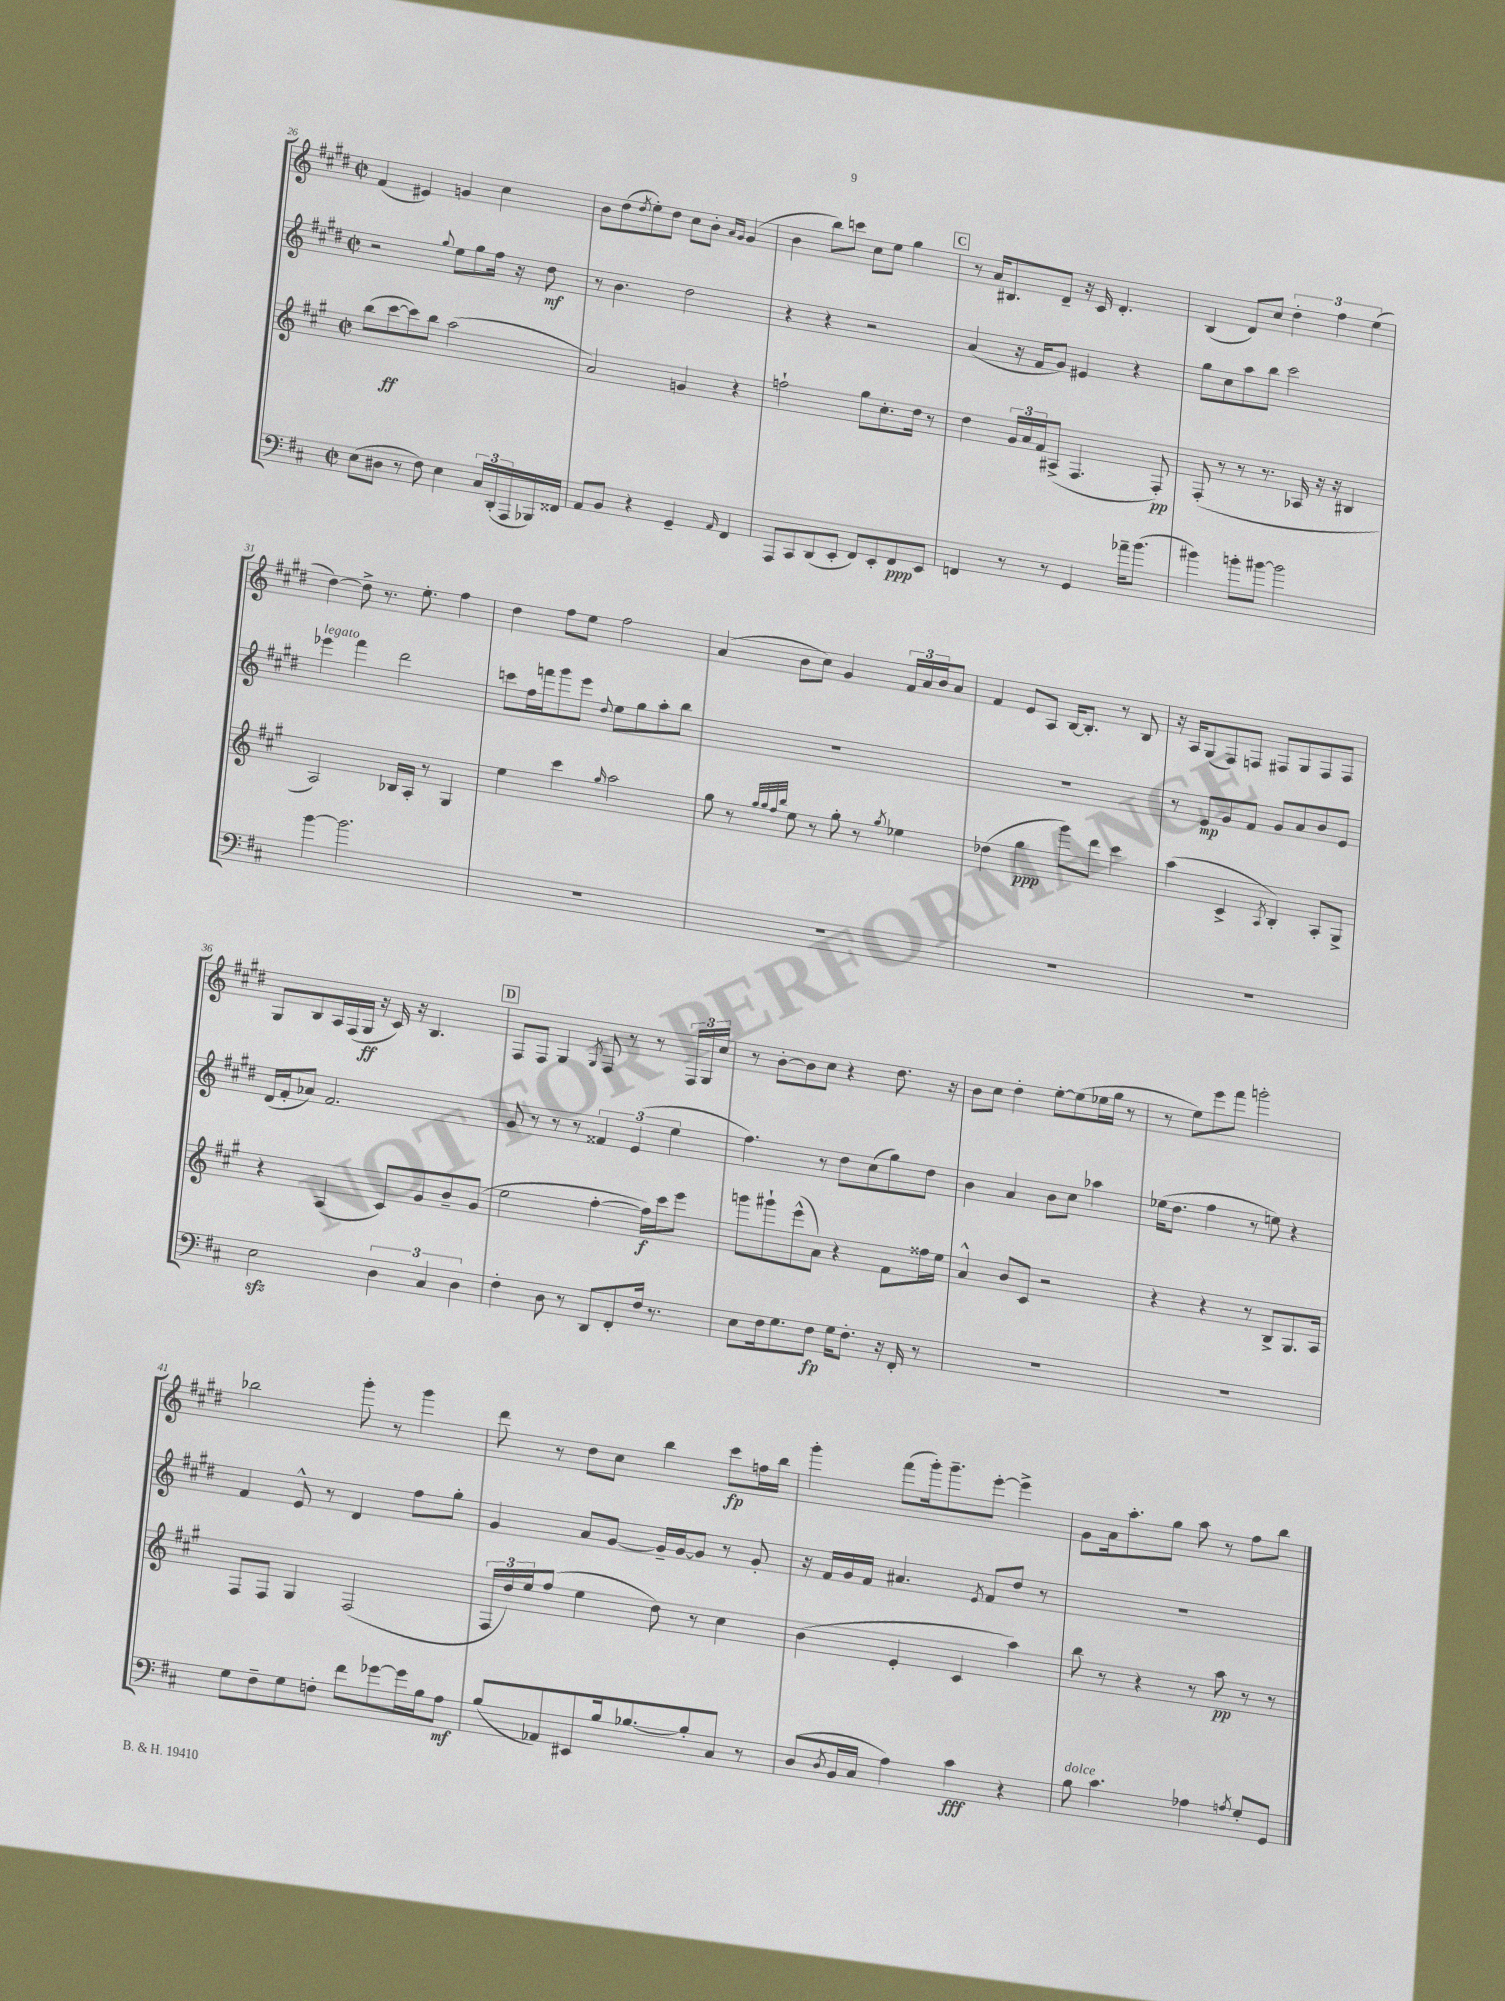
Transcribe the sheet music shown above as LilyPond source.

<<
\new StaffGroup <<
\new Staff = "s0" {
    \clef treble \key e \major \defaultTimeSignature \time 2/2
    fis'4( eis'4) g'4 cis''4 |
    b'8 dis''8( \acciaccatura { dis''8 } e''8-.) dis''8 cis''8 b'8-. \grace { a'16 gis'16 } gis'4( |
    b'4 b''8) c'''8 cis''8 e''8 gis''4 |
    \mark \markup { \box "C" } r8 a'16 bis8. dis'8-- r16 cis'16 dis'4.-. |
    b4( dis'8) cis''8 \tuplet 3/2 { dis''4-. fis''4 e''4( } |
    dis''4~) dis''8-> r8. e''8.-. fis''4 |
    dis''4 fis''8 e''8 fis''2 |
    a'4( b'8 cis''8) gis'4 \tuplet 3/2 { fis'16 a'16 b'16 } a'8 |
    fis'4 e'8 a8 b16~ b8.-. r8 b8 |
    r16 a16 gis8( fis8) f8 fis8 gis8 fis8 fis8 |
    gis8 b8 a16 fis16( gis16\ff r16 cis'16) r16 b4. |
    \mark \markup { \box "D" } fis8 fis8 gis4 \acciaccatura { gis8 } fis8 r8 r8 \tuplet 3/2 { fis16 gis16 cis''16 } |
    r8 b'8~-. b'8 cis''8 r4 dis''8. r16 |
    b'8 cis''8 dis''4-. e''8~-. e''8( ees''16 gis''16 r8 |
    r8 e''8) e'''8 fis'''8 g'''2-. |
    bes''2 gis'''8-. r8 gis'''4 |
    dis'''8 r8 dis''8 cis''8 b''4 cis'''8\fp f''16 b''16 |
    gis'''4-. fis'''8( gis'''16-.) gis'''8.-- e'''8~-. e'''4-> |
    gis'8 a'16 a''8.-. gis''8 a''8 r8 fis''8 b''8 \bar "|." |
}
\new Staff = "s1" {
    \clef treble \key e \major \defaultTimeSignature \time 2/2
    r2 \appoggiatura { gis''8 } e''8 gis''8 fis''16 r16 dis''8\mf |
    r8 b'4. dis''2 |
    r4 r4 r2 |
    \mark \markup { \box "C" } a'4( r16 fis'16 gis'8) eis'4 r4 |
    gis''8 cis''8 a''8 b''8 cis'''2 |
    ees'''4^\markup { \italic "legato" } fis'''4 dis'''2 |
    c'''8 fis''16 f'''16 gis'''8 e'''8 \appoggiatura { dis''8 } e''8 gis''8 a''8-. b''8 |
    R1 |
    R1 |
    r8 e'8\mp gis'8 fis'8 gis'8 a'8 b'8 e'8 |
    dis'16( fis'16-. aes'8) fis'2. |
    \mark \markup { \box "D" } gis'8 r8 r8 r8 \tuplet 3/2 { fisis'4 e'4( e''4 } |
    fis''4.) r8 dis''8 cis''8( gis''8) dis''8 |
    b'4 a'4 b'8 cis''8 aes''4 |
    ees''16( dis''8. fis''4 r8 e''8) r4 |
    fis'4 e'8-^ r8 dis'4 fis''8 gis''8-. |
    gis'4 a'8 gis'8~ gis'16-- gis'16~ gis'8 r8 gis'8-. |
    r16 fis'16 gis'16 fis'16 ais'4. \acciaccatura { e'8 } fis'8 dis''8 r8 |
    R1 \bar "|." |
}
\new Staff = "s2" {
    \clef treble \key a \major \defaultTimeSignature \time 2/2
    b''8( cis'''8~\ff cis'''8) b''8 a''2( |
    a'2) g'4 r4 |
    f''2-! gis''8 cis''8.-. d''16 r8 |
    \mark \markup { \box "C" } d''4 \tuplet 3/2 { gis'16 a'16 fis'16 } ais8->( fis4. fis8-.\pp) |
    fis8-.( r8 r8 r8. aes16 r16 r16 bis4 |
    a2) bes16 a16-. r8 gis4 |
    e''4 cis'''4 \grace { gis''16 } a''2 |
    gis''8 r8 \grace { gis''32 gis''32 fis''32 b''32 } e''8 r8 gis''8-. r8 \acciaccatura { gis''8 } ees''4 |
    des''4( gis''4\ppp gis'''8) d'''8 cis'''4 |
    a''4( cis'4-> \acciaccatura { a8 } b4-.) a8-. gis8-> |
    r4 a4( cis'8) gis'8 b'8-- gis'8( |
    \mark \markup { \box "D" } e''2 fis''4~-. fis''16\f) cis'''16 e'''8 |
    g'''8 gis'''8-! e'''8-^( a'8) r4 fis'8 fisis''16 e''16 |
    a'4-^ b'8 cis'8 r2 |
    r4 r4 r8 b8-> gis8. a16 |
    fis8 fis8 gis4 fis2( |
    \tuplet 3/2 { fis16 d''16) e''16 } fis''8( e''4 d''8) r8 cis''4 |
    b'4( e'4-. cis'4 a''4) |
    b''8 r8 r4 r8 a''8\pp r8 r8 \bar "|." |
}
\new Staff = "s3" {
    \clef bass \key d \major \defaultTimeSignature \time 2/2
    e8( dis8 r8 fis8) e4 \tuplet 3/2 { cis16 d,16-.( a,,16 } bes,,16) fisis,16 |
    a,8 b,8 r4 g,4-- \grace { a,16 } fis,4 |
    a,,8 cis,8 d,8( e,8-. fis,8) e,8-. fis,8\ppp e,8 |
    \mark \markup { \box "C" } f,4 r8 r8 g,4 aes'16-- b'8.( |
    bis'4) b'8-. bis'8~ bis'2 |
    b'4~ b'2. |
    R1 |
    R1 |
    R1 |
    R1 |
    e2\sfz \tuplet 3/2 { d4 cis4 d4 } |
    \mark \markup { \box "D" } fis4-. d8 r8 d,8 fis,8-. fis16 r8. |
    e8 fis16 g8. fis8\fp g16 fis8.-. r16 fis,16-. r8 |
    R1 |
    R1 |
    g8 fis8-- g8 f8-. fis'8 ges'8~ ges'16 b16 a8\mf |
    b8( aes,8) eis,8 b16 bes8.~ bes8-. cis8 r8 |
    d8( \acciaccatura { d8 } b,16 cis16 a4) cis'4\fff r4 |
    b8^\markup { \italic "dolce" } cis'4. aes4 \acciaccatura { a8 } g8-. g,8 \bar "|." |
}
>>
>>
\layout { \context { \Score currentBarNumber = #26 } }
